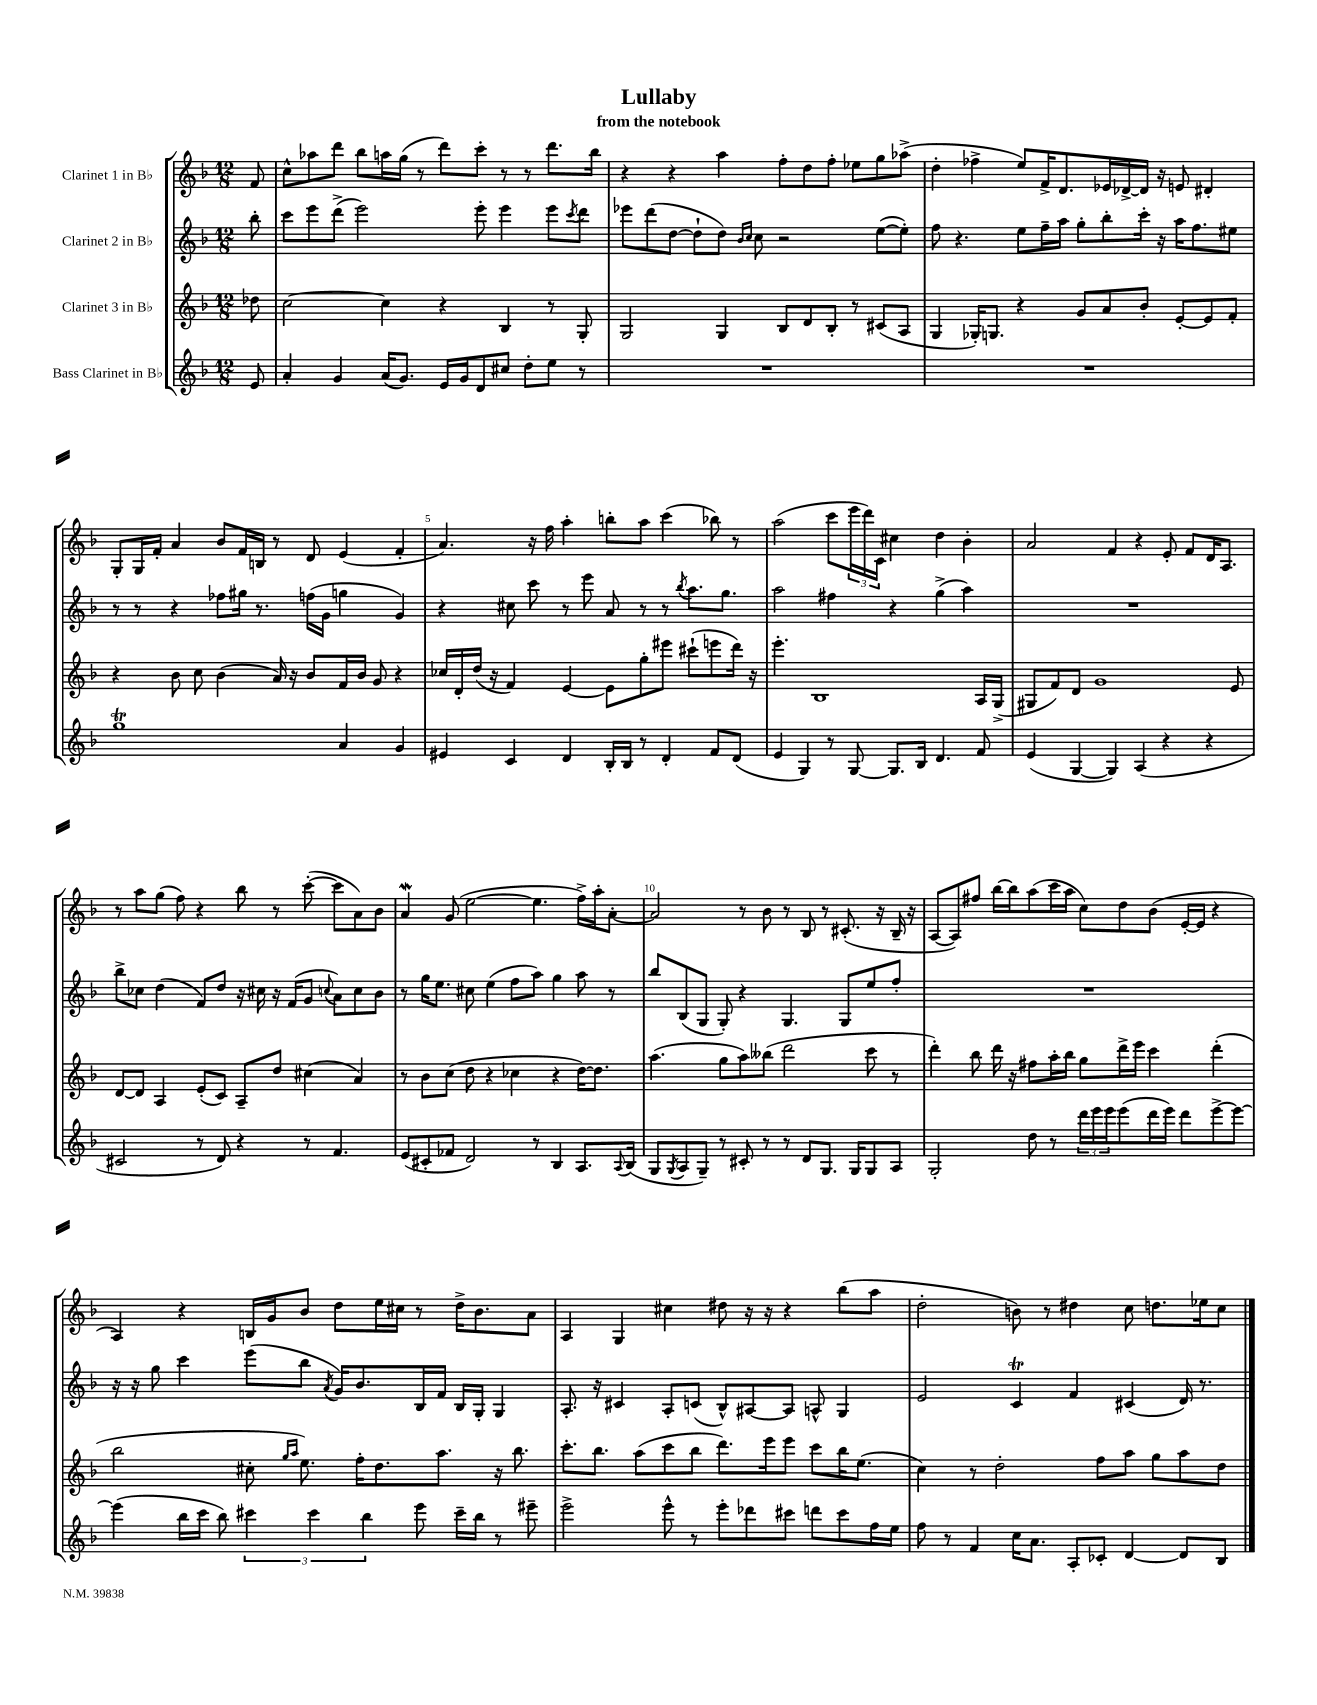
\header { title = "Lullaby" subtitle = "from the notebook" }
<<
\new StaffGroup <<
\new Staff = "s0" \with { instrumentName = "Clarinet 1 in Bb" } {
    \clef treble \key f \major \numericTimeSignature \time 12/8 \partial 8
    f'8 |
    c''8-^ aes''8 d'''8 bes''8 a''16 g''16( r8 d'''8) c'''8-. r8 r8 d'''8. bes''16 |
    r4 r4 a''4 f''8-. d''8 f''8-. ees''8 g''8 aes''8->( |
    d''4-. fes''4-> e''8) f'16-> d'8. ees'16 des'16~-> des'16 r16 e'8 dis'4-. |
    g8-. g16 f'16-. a'4 bes'8 f'16 b16 r8 d'8 e'4( f'4-. |
    a'4.) r16 f''16 a''4-. b''8-. a''8 c'''4( bes''8) r8 |
    a''2( c'''8 \tuplet 3/2 { e'''16 d'''16) c'16 } cis''4 d''4 bes'4-. |
    a'2 f'4 r4 e'8-. f'8 d'16 a8. |
    r8 a''8 g''8( f''8) r4 bes''8 r8 c'''8~-.( c'''8 a'8) bes'8 |
    a'4\mordent g'8( e''2~ e''4. f''16->) a''16-. a'8~-. |
    a'2 r8 bes'8 r8 bes8 r8 cis'8.-.( r16 bes16-- r16 |
    a8~ a8) fis''8 bes''16~ bes''16 a''8( c'''16 a''16 c''8) d''8 bes'8( e'16~-. e'16 r4 |
    a4) r4 b16 g'16 bes'8 d''8 e''16 cis''16 r8 d''16-> bes'8. a'8 |
    a4 g4 cis''4 dis''8 r16 r16 r4 bes''8( a''8 |
    d''2-. b'8) r8 dis''4 c''8 d''8. ees''16 c''8 \bar "|." |
}
\new Staff = "s1" \with { instrumentName = "Clarinet 2 in Bb" } {
    \clef treble \key f \major \numericTimeSignature \time 12/8 \partial 8
    bes''8-. |
    c'''8 e'''8 d'''8->( e'''2) e'''8-. e'''4 e'''8 \acciaccatura { c'''8 } d'''8 |
    ees'''8 d'''8( d''8~ d''8-! d''8) \grace { bes'16 c''16 } c''8 r2 e''8~( e''8-.) |
    f''8 r4. e''8 f''16-- a''16 g''8-. bes''8-. c'''16-. r16 a''16 f''8. eis''8 |
    r8 r8 r4 fes''8 gis''16 r8. f''16( g'16 g''4 g'4) |
    r4 cis''8 c'''8 r8 e'''8 a'8 r8 r8 \acciaccatura { bes''8 } a''8. g''8. |
    a''2 fis''4 r4 g''4->( a''4) |
    R1. |
    bes''8-> ces''8 d''4( f'8) d''8 r16 cis''16 r16 f'16( g'8 \appoggiatura { c''8 } a'8) c''8 bes'8 |
    r8 g''16 e''8. cis''8 e''4( f''8 a''8) g''4 a''8 r8 |
    bes''8 bes8( g8 g8-.) r4 g4. g8 e''8 f''8-. |
    R1. |
    r16 r16 g''8 c'''4 e'''8( bes''8 \acciaccatura { a'8 } g'16) bes'8. bes16 f'16 bes16 g16-. g4 |
    a8.-. r16 cis'4 a8-. c'8( bes8-^) ais8~ ais8 a8-^ g4 |
    e'2 c'4\trill f'4 cis'4( d'16) r8. \bar "|." |
}
\new Staff = "s2" \with { instrumentName = "Clarinet 3 in Bb" } {
    \clef treble \key f \major \numericTimeSignature \time 12/8 \partial 8
    des''8 |
    c''2~ c''4 r4 bes4 r8 g8-. |
    g2 g4 bes8 d'8 bes8-. r8 cis'8( a8 |
    g4 ges16-.) g8. r4 g'8 a'8 bes'8-. e'8~-. e'8 f'8-. |
    r4 bes'8 c''8 bes'4( a'16) r16 bes'8 f'16 bes'16 g'8 r4 |
    ces''16 d'16-. d''16( r16 f'4) e'4~ e'8 g''8-. eis'''8 cis'''8-!( e'''8 d'''16) r16 |
    e'''4.-. bes1 a16 g16->( |
    gis8 f'8) d'8 g'1 e'8 |
    d'8~ d'8 a4 e'8-.( c'8) a8-- d''8 cis''4( a'4) |
    r8 bes'8 c''8( d''8 r4 ces''4 r4 d''16~) d''8. |
    a''4.( g''8 a''8) beses''8( d'''2 c'''8 r8 |
    d'''4-.) bes''8 d'''16 r16 fis''8 a''16-. bes''16 g''8 d'''16-> e'''16 c'''4 d'''4-.( |
    bes''2 cis''8-. \grace { g''16 a''16 } e''8.) f''16-. d''8. a''8. r16 bes''8. |
    c'''8.-. bes''8. a''8( c'''8 bes''8 d'''8.) e'''16 e'''8 c'''8 bes''16 e''8.( |
    c''4) r8 d''2-. f''8 a''8 g''8 a''8 d''8 \bar "|." |
}
\new Staff = "s3" \with { instrumentName = "Bass Clarinet in Bb" } {
    \clef treble \key f \major \numericTimeSignature \time 12/8 \partial 8
    e'8 |
    a'4-. g'4 a'16( g'8.) e'16 g'16 d'8 cis''8 d''8-. e''8 r8 |
    R1. |
    R1. |
    g''1\trill a'4 g'4 |
    eis'4 c'4 d'4 bes16-. bes16 r8 d'4-. f'8 d'8( |
    e'4 g4) r8 g8~ g8. bes16 d'4. f'8 |
    e'4( g4~ g4) a4( r4 r4 |
    cis'2 r8 d'8) r4 r8 f'4. |
    e'8( cis'8-. fes'8 d'2) r8 bes4 a8. \appoggiatura { a8 } bes16( |
    g8 \acciaccatura { g8 } a8 g8--) r8 cis'8-. r8 r8 d'8 g8. g16 g8 a8 |
    g2-. d''8 r8 \tuplet 3/2 { d'''16 e'''16 e'''16 } e'''8( d'''16 e'''16) d'''8 e'''8~-> e'''8~ |
    e'''4( bes''16 c'''16 bes''8) \tuplet 3/2 { cis'''4 cis'''4 bes''4 } e'''8 cis'''16-- bes''16 r8 eis'''8-- |
    e'''2-> e'''8-^ r8 e'''8-. des'''8 cis'''8 d'''8 cis'''8 f''16 e''16 |
    f''8 r8 f'4 c''16 a'8. a8-. ces'8-. d'4~ d'8 bes8 \bar "|." |
}
>>
>>
\layout { \context { \Score \override BarNumber.break-visibility = ##(#f #t #t) barNumberVisibility = #(every-nth-bar-number-visible 5) } }
